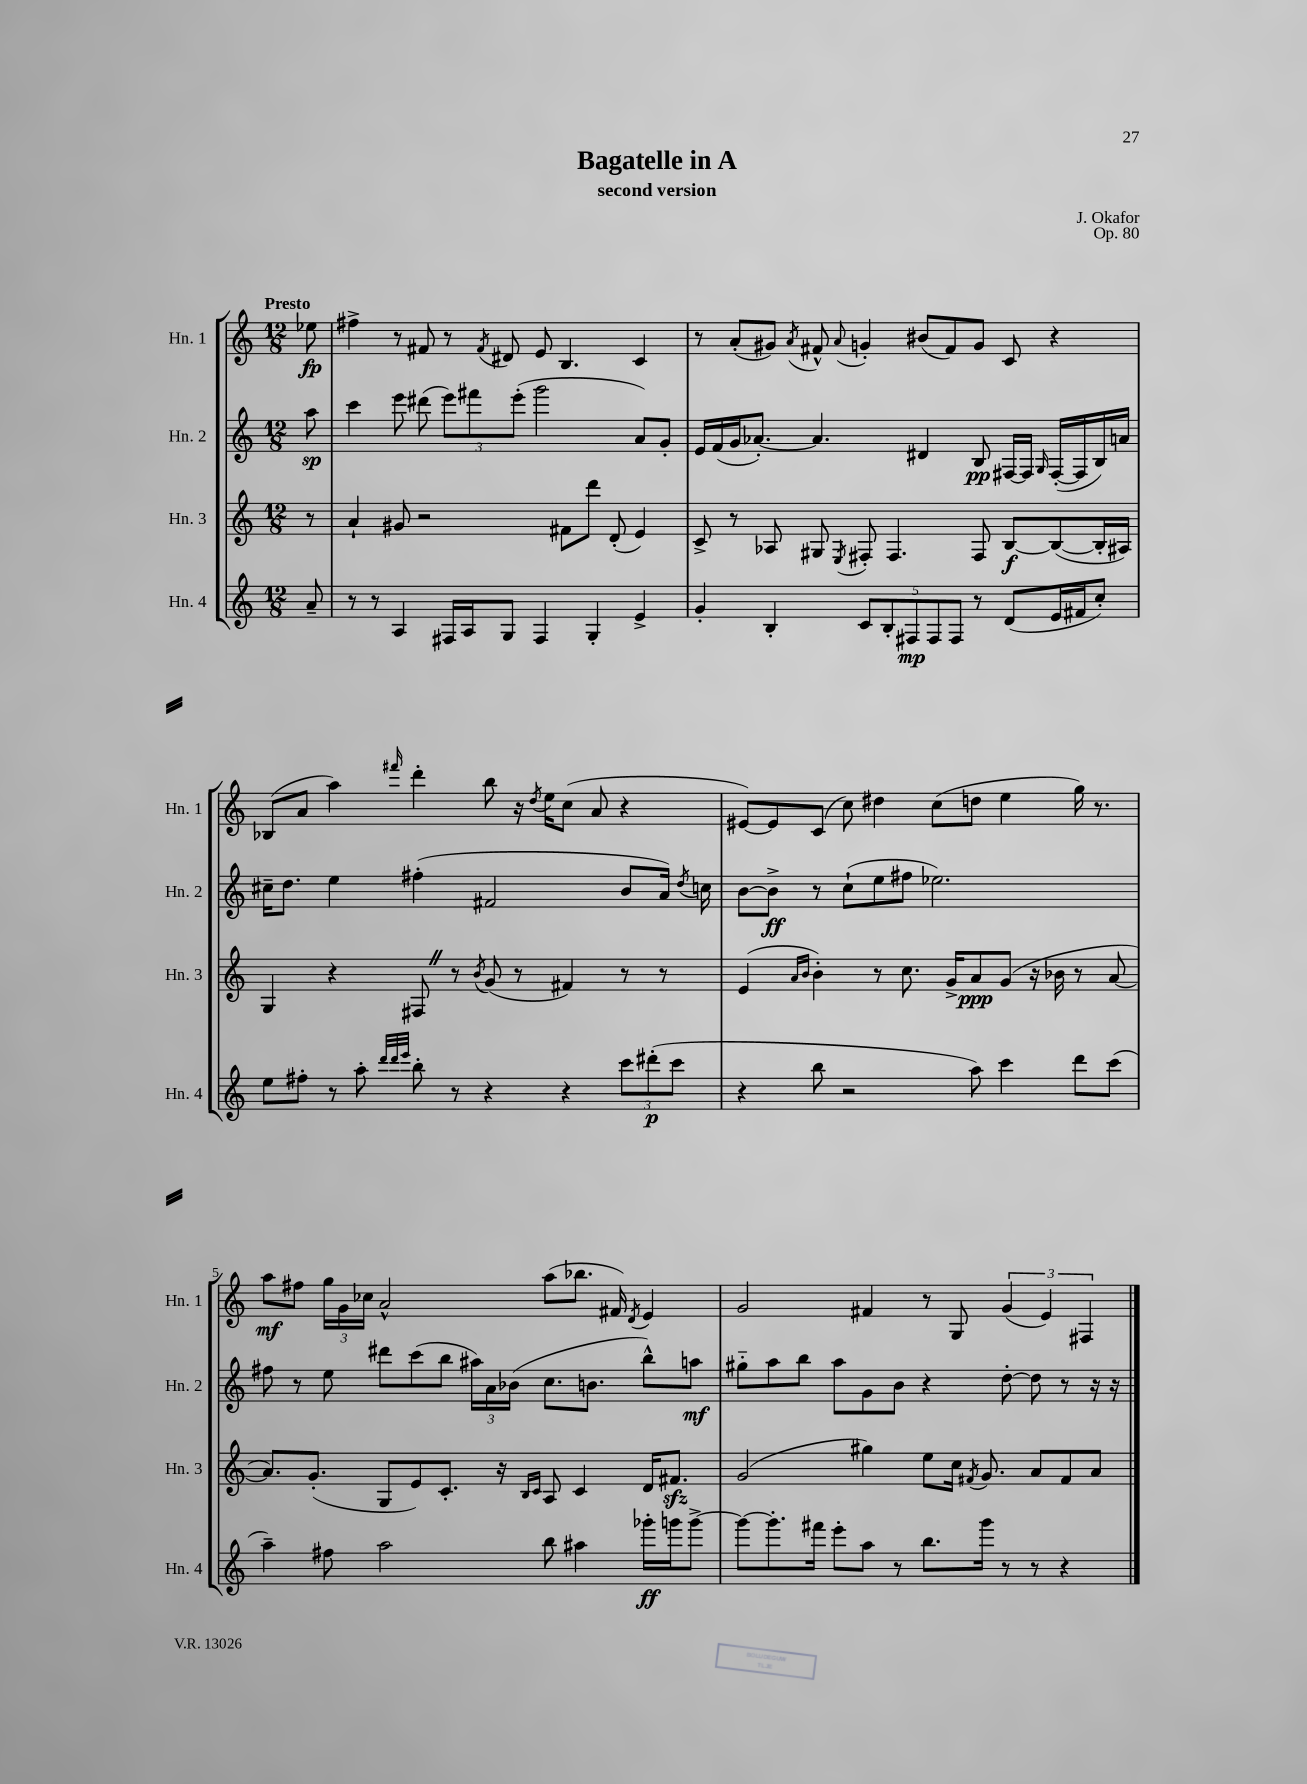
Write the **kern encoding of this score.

**kern	**kern	**kern	**kern
*staff4	*staff3	*staff2	*staff1
*clefG2	*clefG2	*clefG2	*clefG2
*k[]	*k[]	*k[]	*k[]
*M12/8	*M12/8	*M12/8	*M12/8
8a~	8r	8aa	8ee-
=	=	=	=
8r	4a`	4ccc	4ff#^
8r	.	.	.
4A	8g#	8eee	8r
.	2r	(8ddd#	8f#
16F#	.	12eee)	8r
16A	.	.	.
.	.	12fff#	.
.	.	.	8qf#
8G	.	.	8d#
.	.	(12eee'	.
4F#	.	2ggg	8e
.	8f#	.	4.B
4G'	8ddd	.	.
.	(8d'	.	.
4e^	4e)	8a)	4c
.	.	8g'	.
=	=	=	=
4g'	8c^	16e	8r
.	.	(16f	.
.	8r	16g	(8a'
.	.	[8.a-')	.
4B'	8A-	.	8g#)
.	.	.	8qa
.	8G#	4.a-]	8f#^^
.	8qE	.	8qqa
10c	8F#'	.	4g'
10B'	.	.	.
.	4.F#	.	.
10F#	.	.	.
.	.	4d#	(8b#
10F#	.	.	.
.	.	.	8f#)
10F#	.	.	.
8r	8F#	8B	8g
(8d	[8B	[16F#	8c
.	.	16F#]	.
.	.	16qqG	.
16e	(8B_	([16F#'	4r
16f#	.	16F#]	.
8cc')	16B']	16B)	.
.	16A#)	16a	.
=	=	=	=
8ee	4G	16cc#~	(8B-
.	.	8.dd	.
8ff#'	.	.	8a
8r	4r	4ee	4aa)
8aa'	.	.	.
32qqddd	.	.	.
32qqddd	.	.	.
32qqeee	.	.	16qqfff#
8bb'	8F#	(4ff#'	4ddd'
8r	8r	.	.
.	8qb	.	.
4r	(8g	2f#	8bb
.	8r	.	16r
.	.	.	8qdd
.	.	.	16ee
4r	4f#)	.	(8cc
.	.	.	8a
12ccc	8r	8b	4r
(12ddd#'	.	.	.
.	8r	16a)	.
12ccc	.	.	.
.	.	8qdd	.
.	.	16cc	.
=	=	=	=
4r	(4e	[8b	[8e#)
.	.	8b^]	8e#]
.	16qqa	.	.
.	16qqb	.	.
8bb	4b')	8r	(8c
2r	.	(8cc`	8cc)
.	8r	8ee	4dd#
.	8.cc	8ff#	.
.	.	2.ee-)	(8cc
.	16g^	.	.
8aa)	8a	.	8dd
4ccc	(8g	.	4ee
.	16r	.	.
.	16b-	.	.
8ddd	8r	.	16gg)
.	.	.	8.r
(8ccc	[8a	.	.
=	=	=	=
4aa~)	8.a])	8ff#	8aa
.	.	8r	8ff#
.	(8.g'	.	.
8ff#	.	8ee	24gg
.	.	.	24g
.	.	.	24cc-
2aa	8G	8ddd#	2a^^
.	8e)	(8ccc	.
.	8.c'	8bb	.
.	.	24aa#)	.
.	.	24a	.
.	16r	.	.
.	.	(24b-	.
.	16qqB	.	.
.	16qqc	.	.
8bb	8A	8.cc	(8aa
4aa#	4c	.	8.bb-
.	.	8.b	.
.	.	.	16f#)
.	.	.	8qd
16ggg-'	16d	8bb^^)	4e
16ggg	8.f#	.	.
[8ggg^	.	8aa	.
=	=	=	=
8ggg_	(2g	8gg#'~	2g
8.ggg']	.	8aa	.
.	.	8bb	.
16fff#	.	.	.
8eee'	.	8aa	.
8aa	4gg#)	8g	4f#
8r	.	8b	.
8.bb	8ee	4r	8r
.	16cc	.	8G
.	8qf#	.	.
16ggg	8.g	.	.
8r	.	[8dd'	(6g
8r	8a	8dd]	.
.	.	.	6e)
4r	8f#	8r	.
.	.	.	6F#
.	8a	16r	.
.	.	16r	.
==	==	==	==
*-	*-	*-	*-
